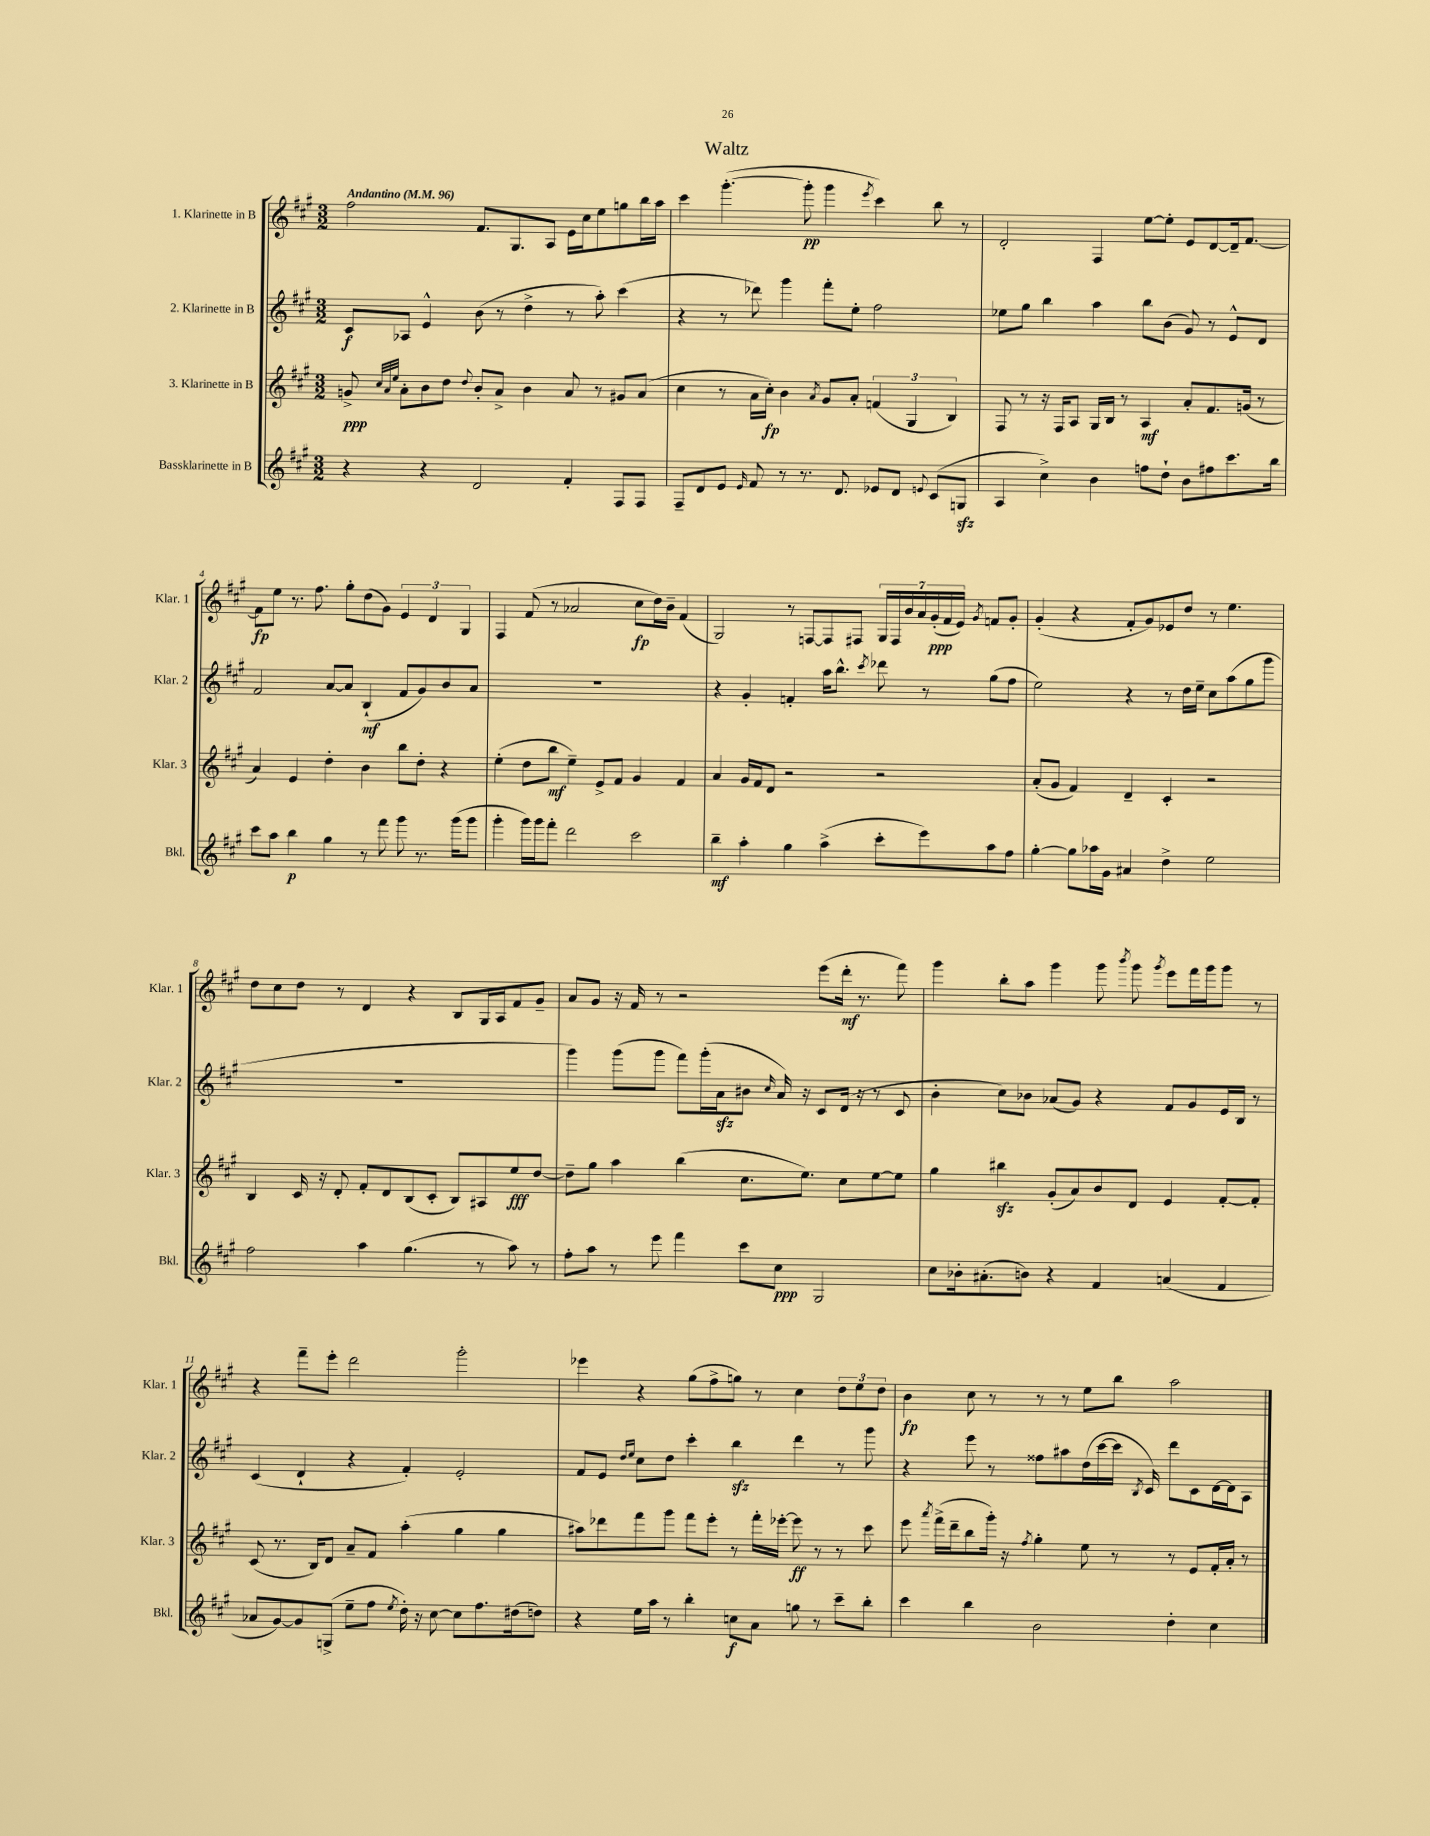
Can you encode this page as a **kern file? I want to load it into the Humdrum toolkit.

**kern	**kern	**kern	**kern
*staff4	*staff3	*staff2	*staff1
*clefG2	*clefG2	*clefG2	*clefG2
*k[f#c#g#]	*k[f#c#g#]	*k[f#c#g#]	*k[f#c#g#]
*M3/2	*M3/2	*M3/2	*M3/2
*MM96	*MM96	*MM96	*MM96
4r	8g^/	8c#/L	2ff#\
.	32qqcc#/LLL	.	.
.	32qqa/	.	.
.	32qqee/JJJ	.	.
.	8a'\L	8A-/J	.
4r	8b\	4e^^/	.
.	8dd\J	.	.
.	8qqdd/	.	.
2d/	8b'/L	(8b\	8.f#/L
.	8a^/J	8r	.
.	.	.	8.G#/
.	4b\	4dd^\	.
.	.	.	8A/J
4f#'/	8a/	8r	16e\LL
.	.	.	16cc#\J
.	8r	8aa'\)	8ee\
8F#/L	8g#/L	(4ccc#\	8gg\
8F#/J	(8a/J	.	16bb\L
.	.	.	16aa\JJ
=	=	=	=
8F#~/L	4cc#\	4r	4ccc#\
8d/	.	.	.
8e/J	8r	8r	([4.ggg#'\
16qqe/	.	.	.
8f#/	16a\LL	8ddd-\)	.
.	16cc#'\JJ)	.	.
8r	4b\	4ggg#\	.
8.r	.	.	8ggg#'\]
.	8qa/	.	.
.	8g#/L	8fff#'\L	4ggg#\
8.d/	.	.	.
.	8a'/J	8ee'\J	.
.	.	.	8qeee/
8e-/L	(6f/	2ff#\	4ccc#\)
8d/J	.	.	.
.	6G#/	.	.
8qqe/	.	.	.
(8c#/L	.	.	8bb\
.	6B/)	.	.
8G/J	.	.	8r
=	=	=	=
4A/	8F#/	8ee-\L	2d'/
.	8r	8gg#\J	.
4cc#^\)	16r	4bb\	.
.	16F#/LK	.	.
.	8A/J	.	.
4b\	16G#/LL	4aa\	4F#/
.	16B/JJ	.	.
.	8r	.	.
8ff\L	4A/	8bb\L	[8ee\L
8dd`\J	.	(8b\J	8ee'\]J
8b\L	8a'/L	8g#/)	8e/L
8ff#\	8.f#/	8r	[8d/
8.ccc#\	.	8e^^/L	16d~/]k
.	(16g/Jk	.	[8.f#/J
.	8r	8d/J	.
16bb\Jk	.	.	.
=	=	=	=
8ccc#\L	4a/)	2f#/	8f#\]L
8aa\J	.	.	8ee\J
4bb\	4e/	.	8.r
.	.	.	8.ff#\
4gg#\	4dd'\	[8a/L	.
.	.	8a/]J	8gg#'\L
8r	4b\	(4B`/	(8dd\
8fff#\	.	.	8g#\J)
8ggg#\	8bb\L	8f#/L	6e/
8.r	8dd'\J	8g#/)	.
.	.	.	6d/
.	4r	8b/	.
(16ggg#\LK	.	.	.
.	.	.	6G#/
8ggg#\J	.	8a/J	.
=	=	=	=
4ggg#'\	(4ee'\	1.r	4F#/
16ggg#\LL)	8dd\L	.	(8f#/
16ggg#\J	.	.	.
8fff#'\J	8bb\J	.	8r
2ddd\	4ee~\)	.	2a-/
.	8e^/L	.	.
.	8f#/J	.	.
2ccc#\	4g#/	.	8cc#\L
.	.	.	16dd\L)
.	.	.	16b~\JJ
.	4f#/	.	(4f#/
=	=	=	=
4bb~\	4a/	4r	2G#/)
4aa'\	16g#/LL	4g#'/	.
.	16f#/J	.	.
.	8d/J	.	.
4gg#\	2r	4f'/	8r
.	.	.	[8F/L
(4aa^\	.	16aa\LK	8F/]
.	.	8.bb^^\J	.
.	.	.	8F#/J
.	.	8qccc#/	.
8ccc#'\L	2r	8ddd-\	28G#/LL
.	.	.	28F#/
.	.	.	28b/
.	.	.	28a/
8eee\)	.	8r	.
.	.	.	(28g#'/
.	.	.	28f#/
.	.	.	28e/JJ)
.	.	.	8qg#/
8aa\	.	(8gg#\L	8f/L
8ff#\J	.	8ff#\J	8g#'/J
=	=	=	=
[4gg#'\	(8a'/L	2ee\)	(4g#'/
.	8g#/J	.	.
8gg#\]L	4f#/)	.	4r
16aa-\L	.	.	.
16g#\JJ	.	.	.
4a#/	4d~/	4r	8f#'/L
.	.	.	8g#/)
4dd^\	4c#'/	8r	8e-/
.	.	16dd\LL	8dd/J
.	.	16ee~\JJ	.
2ee\	2r	8cc#\L	8r
.	.	(8aa\	4.ee\
.	.	8gg#\	.
.	.	8ggg#\J	.
=	=	=	=
2ff#\	4B/	1.r	8dd\L
.	.	.	8cc#\
.	16c#/	.	8dd\J
.	16r	.	.
.	8d'/	.	8r
4aa\	8f#'/L	.	4d/
.	8d/	.	.
(4.gg#\	(8B/	.	4r
.	8c#'/J	.	.
.	8B/L)	.	8B/L
8r	8A#/	.	16G#/L
.	.	.	16A/J
8aa\)	8ee/	.	8f#/
8r	[8dd/J	.	8g#~/J
=	=	=	=
8ff#'\L	8dd~\]L	4ggg#\)	8a/L
8aa\J	8gg#\J	.	8g#/J
8r	4aa\	(8ggg#\L	16r
.	.	.	16f#/
8eee\	.	8ggg#\J	8r
4fff#\	(4bb\	8fff#\L)	2r
.	.	(16ggg#'\L	.
.	.	16a\J	.
8ccc#\L	8.cc#\L	8b#\J	.
.	.	16qqcc#/	.
8cc#\J	.	16a/)	.
.	8.ee\J)	16r	.
2G#/	.	8c#/L	(8eee\L
.	8cc#\L	(16d/Jk	16ddd'\Jk
.	.	16r	8.r
.	[8ee\	8r	.
.	8ee\]J	8c#/	8fff#\)
=	=	=	=
8cc#\L	4gg#\	4b'\	4ggg#\
16b-'\k	.	.	.
(8.a#'\	.	.	.
.	4bb#\	8cc#\L)	8bb'\L
8b\J)	.	8b-\J	8aa\J
4r	(8g#'/L	(8a-/L	4ggg#\
.	8a/)	8g#/J)	.
4f#/	8b/	4r	8ggg#\
.	.	.	8qbbb/
.	8d/J	.	8ggg#\
.	.	.	8qggg#/
(4a/	4e/	8f#/L	8eee\L
.	.	8g#/	16fff#\L
.	.	.	16ggg#\J
4f#/	[8f#'/L	16e/L	8ggg#\J
.	.	16B/JJ	.
.	8f#'/]J	8r	8r
=	=	=	=
8a-/L	(8c#/	(4c#/	4r
[8g#/)	8.r	.	.
8g#/]	.	4d`/	8fff#~\L
.	16B/LK)	.	.
(8G^/J	8d/J	.	8eee'\J
8ee~\L	8a~/L	4r	2ddd\
8ff#\J	8f#/J	.	.
8qee/	.	.	.
16dd'\)	(4aa'\	4f#'/)	.
16r	.	.	.
[8cc#\	.	.	.
8cc#\]L	4gg#\	2e'/	2ggg#'\
8.ff#\	.	.	.
.	4gg#\	.	.
(16dd#\k	.	.	.
8dd\J)	.	.	.
=	=	=	=
4r	8aa#\L)	8f#/L	4eee-\
.	8ddd-\	8e/J	.
.	.	16qqdd/LL	.
.	.	16qqee/JJ	.
16ee\LL	8fff#\	8cc#\L	4r
16aa\JJ	.	.	.
8r	8ggg#\J	8dd\J	.
4bb'\	8fff#\L	4ccc#'\	(8gg#\L
.	8eee'\J	.	8ff#^\
8cc\L	8r	4bb\	8gg\J)
8a\J	16fff#'\LL	.	8r
.	[16eee-'\JJ	.	.
8gg\	8eee-\]	4ddd\	4cc#\
8r	8r	.	.
8ccc#~\L	8r	8r	12dd\L
.	.	.	12ee\
8bb'\J	8ccc#\	8ggg#\	.
.	.	.	12dd\J
=	=	=	=
4ccc#\	8eee\	4r	4b\
.	8qaaa/	.	.
.	(16fff#^\LL	.	.
.	16ddd~\J	.	.
4bb\	8bb\	8eee\	8cc#\
.	16ggg#'\Jk)	8r	8r
.	16r	.	.
.	8qff#/	.	.
2b\	4gg#'\	8ff##\L	8r
.	.	8aa#\	8r
.	8ee\	(16dd\L	8ee\L
.	.	[16ccc#\	.
.	8r	16ccc#\]JJ	8bb\J
.	.	8qB/	.
.	.	16c#/)	.
4dd'\	8r	8ddd\L	2aa\
.	8e/L	8c#\	.
4cc#\	16f#'/L	[16d\L	.
.	16a'/JJ	16d\]J	.
.	8r	8A\J	.
==	==	==	==
*-	*-	*-	*-
